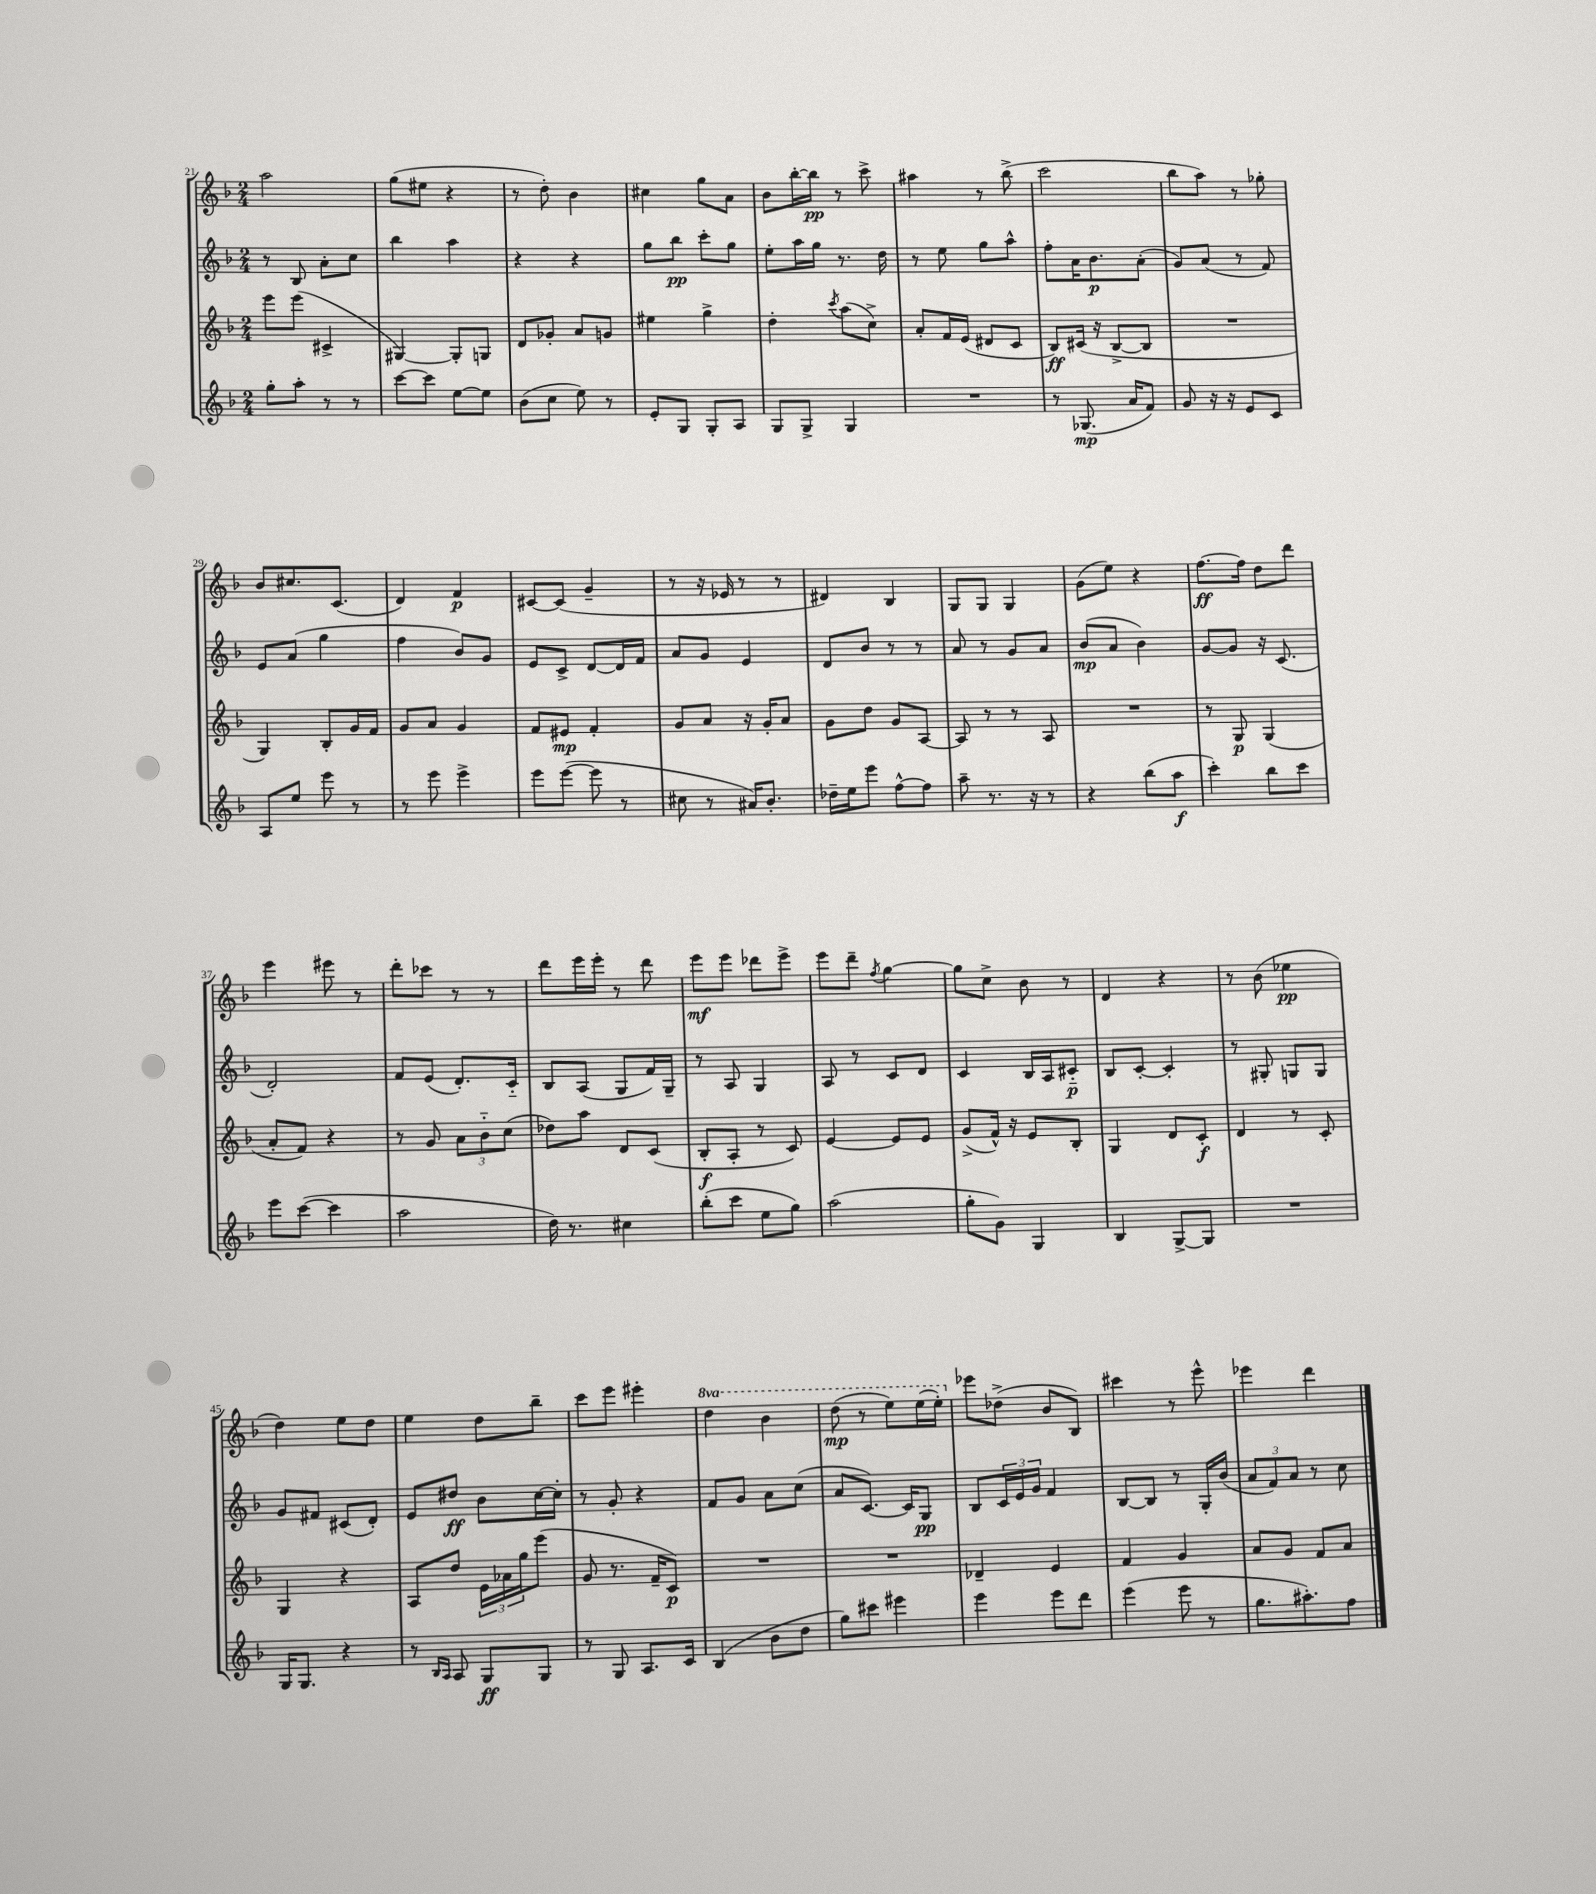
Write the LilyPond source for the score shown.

<<
\new StaffGroup <<
\new Staff = "s0" {
    \clef treble \key f \major \numericTimeSignature \time 2/4 \set Staff.ottavationMarkups = #ottavation-simple-ordinals
    a''2 |
    g''8( eis''8 r4 |
    r8 d''8-.) bes'4 |
    cis''4 g''8 a'8 |
    bes'8 bes''16~-. bes''16\pp r8 c'''8-> |
    ais''4 r8 bes''8->( |
    c'''2 |
    bes''8 a''8) r8 ges''8-. |
    bes'8 cis''8. c'8.( |
    d'4) f'4\p |
    cis'8~ cis'8( g'4-- |
    r8 r16 ees'16 r8 r8 |
    dis'4) bes4 |
    g8 g8 g4 |
    g'8( e''8) r4 |
    f''8.~\ff f''16 d''8 d'''8 |
    e'''4 eis'''8 r8 |
    d'''8-. ces'''8 r8 r8 |
    d'''8 e'''16 e'''16-. r8 d'''8 |
    e'''8\mf e'''8 des'''8 e'''8-> |
    e'''8 d'''8-- \acciaccatura { f''8 } g''4~ |
    g''8 c''8-> bes'8 r8 |
    d'4 r4 |
    r8 bes'8( ees''4\pp |
    d''4) e''8 d''8 |
    e''4 d''8 bes''8-- |
    c'''8 e'''8 eis'''4-. |
    \ottava #1 d'''4 bes''4 |
    d'''8\mp( r8 e'''8) e'''16( e'''16-.) \ottava #0 |
    ees'''8 des''8->( bes'8 bes8) |
    cis'''4 r8 e'''8-^ |
    ees'''4 d'''4 \bar "|." |
}
\new Staff = "s1" {
    \clef treble \key f \major \numericTimeSignature \time 2/4
    r8 bes8 a'8-. c''8 |
    bes''4 a''4 |
    r4 r4 |
    g''8 bes''8\pp c'''8-. g''8 |
    e''8-. a''16 g''16 r8. d''16 |
    r8 e''8 g''8 a''8-^ |
    f''8-. a'16 bes'8.\p a'8-.( |
    g'8) a'8( r8 f'8) |
    e'8 a'8( g''4 |
    f''4 bes'8) g'8 |
    e'8 c'8-> d'8~ d'16 f'16 |
    a'8 g'8 e'4 |
    d'8 bes'8 r8 r8 |
    a'8 r8 g'8 a'8 |
    bes'8\mp( a'8 bes'4) |
    g'8~ g'8 r16 c'8.( |
    d'2-.) |
    f'8 e'8( d'8.-.) c'16-_ |
    bes8 a8( g8 f'16) g16-- |
    r8 a8 g4 |
    a8 r8 c'8 d'8 |
    c'4 bes16 a16 cis'8-_\p |
    bes8 c'8~-. c'4-. |
    r8 gis8-. g8 g8 |
    g'8 fis'8 cis'8( d'8-.) |
    e'8 dis''8\ff bes'8 c''16~ c''16-. |
    r8 g'8-. r4 |
    f'8 g'8 a'8 c''8( |
    a'8 c'8.~) c'16 g8\pp |
    bes8 \tuplet 3/2 { c'16 e'16 g'16 } f'4 |
    bes8~ bes8 r8 g16-. bes'16( |
    \tuplet 3/2 { a'8 f'8) a'8 } r8 c''8 \bar "|." |
}
\new Staff = "s2" {
    \clef treble \key f \major \numericTimeSignature \time 2/4
    e'''8 e'''8( cis'4-> |
    gis4~) gis8-. g8 |
    d'8 ges'8-. a'8 g'8 |
    eis''4 g''4-> |
    d''4-. \acciaccatura { c'''8 } a''8( c''8->) |
    a'8-. f'16 e'16( dis'8 c'8 |
    bes8\ff) cis'16( r16 bes8~-> bes8 |
    R2 |
    g4) bes8-. g'16 f'16 |
    g'8 a'8 g'4 |
    f'8 eis'8\mp f'4-. |
    g'8 a'8 r16 g'16-. a'8 |
    g'8 d''8 g'8 a8~ |
    a8 r8 r8 a8 |
    R2 |
    r8 g8\p g4( |
    a'8-. f'8) r4 |
    r8 g'8 \tuplet 3/2 { a'8 bes'8-_ c''8( } |
    des''8) a''8 d'8 c'8( |
    bes8-.\f a8-. r8 c'8) |
    e'4~ e'8 e'8 |
    g'8->( f'16-^) r16 e'8 bes8-. |
    g4 d'8 c'8-.\f |
    d'4 r8 c'8-. |
    g4 r4 |
    a8 d''8 \tuplet 3/2 { e'16 aes'16 g''16 } e'''8( |
    g'8 r8. f'16-- c'8\p) |
    R2 |
    R2 |
    des'4-- e'4 |
    f'4 g'4 |
    a'8 g'8 f'8 a'8 \bar "|." |
}
\new Staff = "s3" {
    \clef treble \key f \major \numericTimeSignature \time 2/4
    g''8-. a''8-. r8 r8 |
    c'''8~ c'''8 e''8~ e''8 |
    bes'8( c''8 e''8) r8 |
    e'8-. g8 g8-. a8 |
    g8 g8-> g4 |
    R2 |
    r8 ges8.\mp( a'16 f'8) |
    g'8 r16 r16 e'8 c'8 |
    a8 e''8 e'''8 r8 |
    r8 e'''8 e'''4-> |
    e'''8 e'''8~( e'''8 r8 |
    cis''8 r8 ais'16) bes'8.-. |
    des''16-- e''16 e'''8 f''8~-^ f''8 |
    a''8-- r8. r16 r8 |
    r4 bes''8( a''8\f |
    c'''4-.) bes''8 c'''8 |
    e'''8 c'''8~( c'''4 |
    a''2 |
    d''16) r8. cis''4 |
    bes''8-.( c'''8 e''8 g''8) |
    a''2( |
    g''8-. g'8) g4 |
    bes4 g8~-> g8 |
    R2 |
    g16 g8. r4 |
    r8 \grace { bes16 a16 } a8 g8\ff g8 |
    r8 g8 a8. c'16 |
    bes4( bes'8 d''8 |
    g''8) cis'''8 eis'''4 |
    e'''4 e'''8 d'''8 |
    e'''4( e'''8 r8 |
    g''8. ais''8.-.) f''8 \bar "|." |
}
>>
>>
\layout { \context { \Score currentBarNumber = #21 } }
